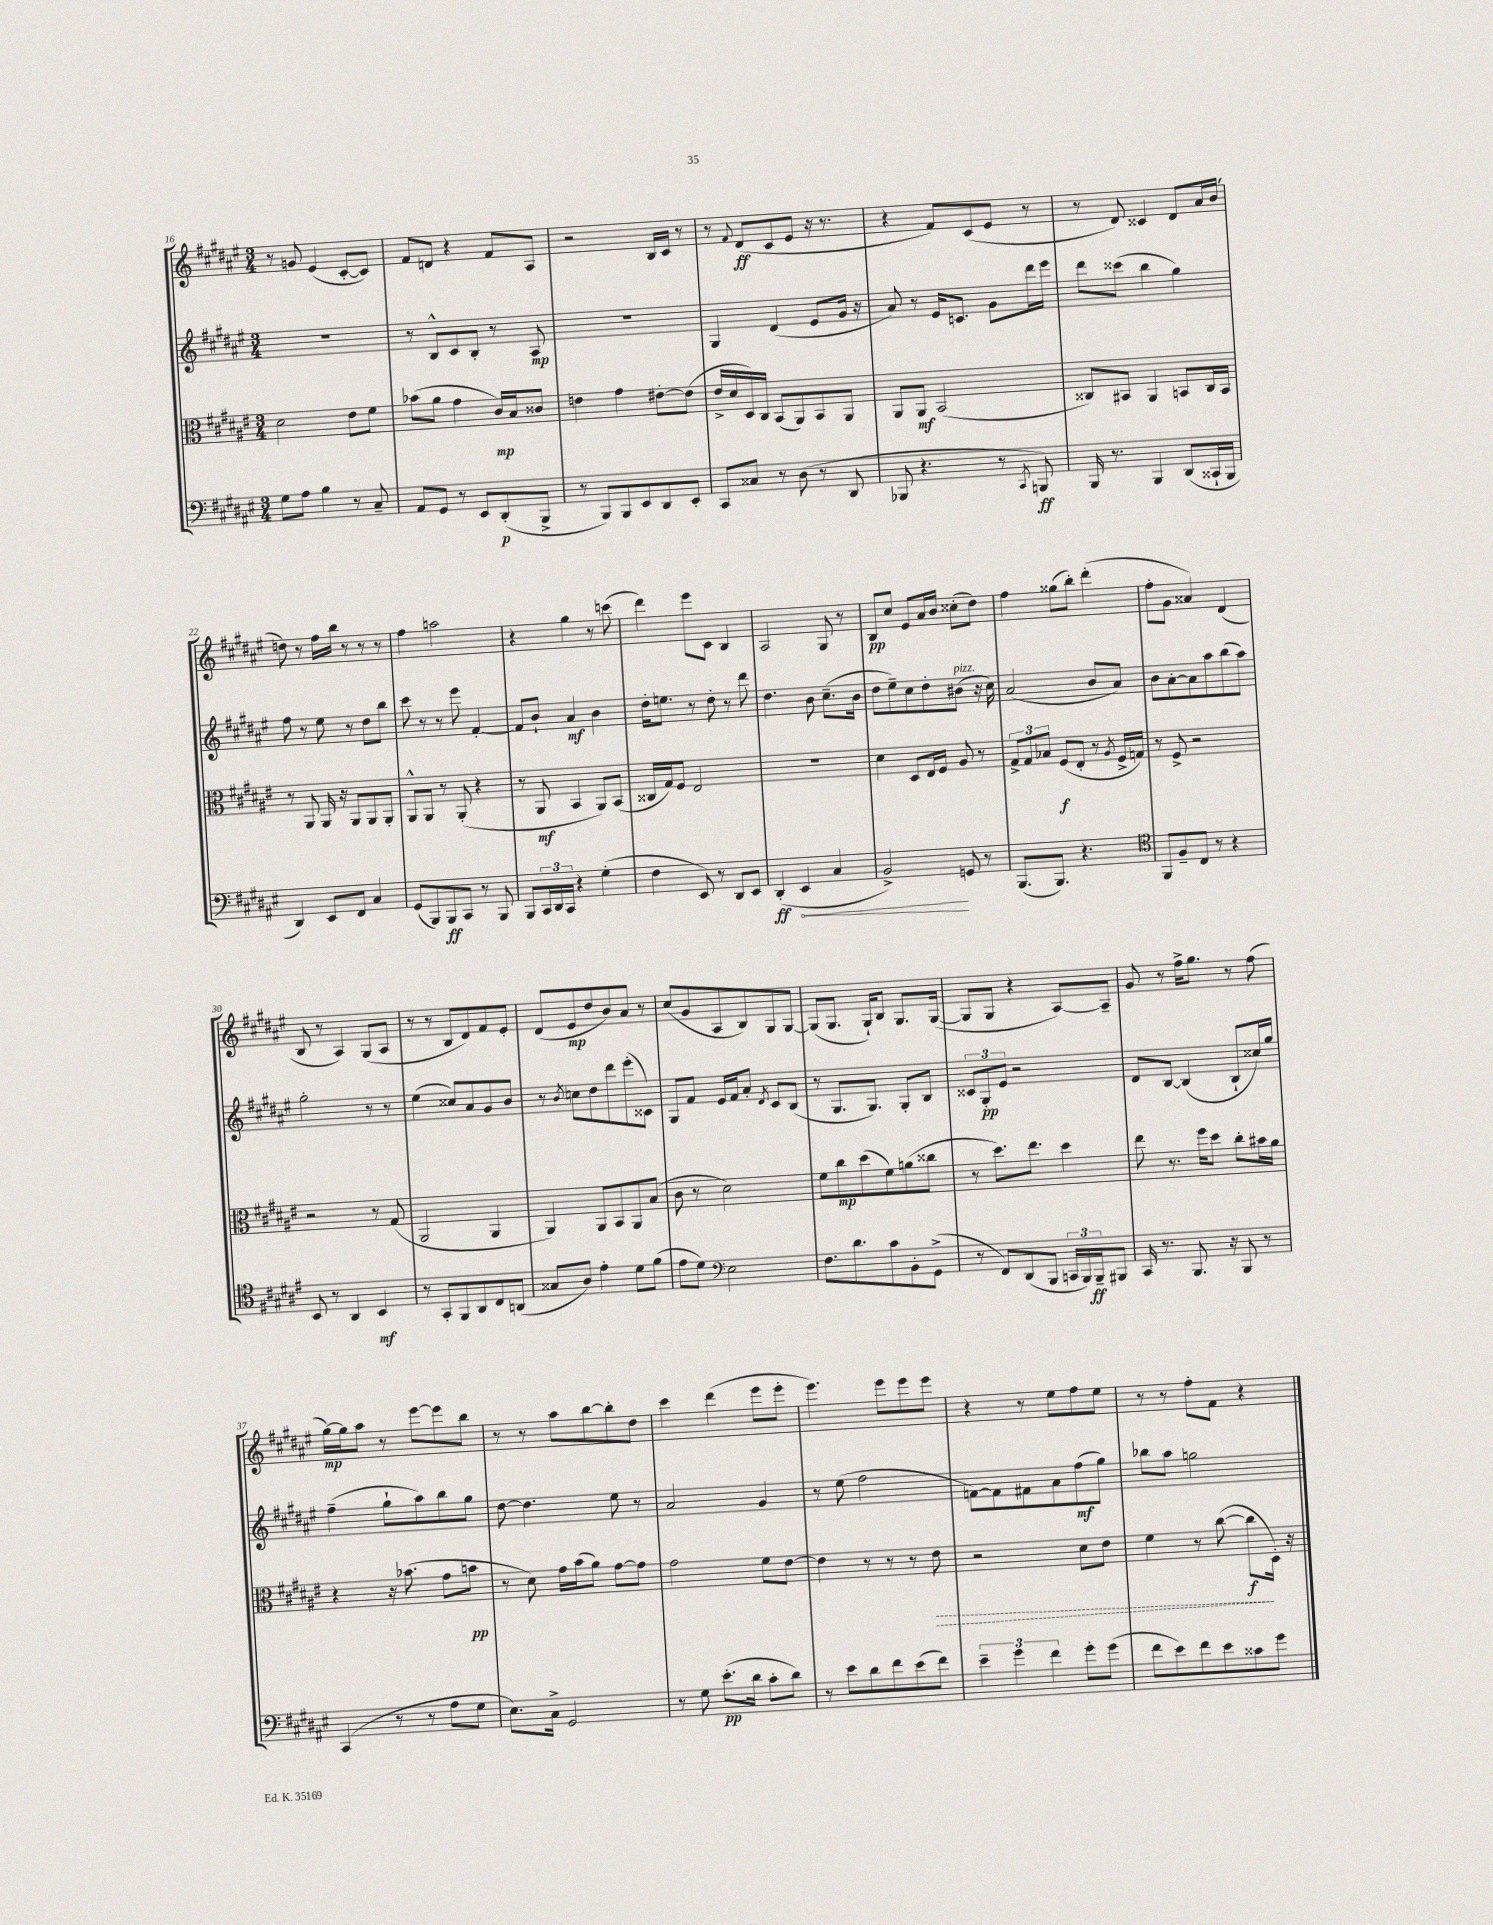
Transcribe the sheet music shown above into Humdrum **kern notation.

**kern	**kern	**kern	**kern
*staff4	*staff3	*staff2	*staff1
*clefF4	*clefC3	*clefG2	*clefG2
*k[f#c#g#d#a#e#]	*k[f#c#g#d#a#e#]	*k[f#c#g#d#a#e#]	*k[f#c#g#d#a#e#]
*M3/4	*M3/4	*M3/4	*M3/4
8G#\L	2d#\	2.r	8r
8A#\J	.	.	8g/
4B\	.	.	(4e#/
8r	8e#\L	.	[8c#'/L
8C#~/	8f#\J	.	8c#/]J)
=	=	=	=
8AA#/L	(8b-\L	8r	8f#/L
8GG#/J	8a#\J	8B^^/L	8d/J
8r	4g#\	8c#/	4r
8EE#/L	.	8B'/J	.
(8DD#'/	16c#/LL)	8r	8f#/L
.	16B/J	.	.
8BBB^/J	8c##/J	8A#/	8A#/J
=	=	=	=
8r	4e\	2.r	2r
8BBB/L)	.	.	.
8BBB/	4g#\	.	.
8EE#/	.	.	.
8DD#/	[8e#'\L	.	16B/LL
.	.	.	16c#/JJ
8EE#'/J	(8e#\]J	.	8r
=	=	=	=
8CC#/L	16e#^/LL	4G#/	8r
.	16d#/	.	.
.	.	.	8qqf#/
8C##/J	16D#/)	.	(8d#/L
.	16C#/JJ	.	.
8r	(8BB/L	(4d#/	8c#/
(8D#\	8AA#/)	.	8e#/J
8r	8BB/	8e#/L	16r
.	.	.	8.r
8DD#/	8AA#/J	16g#/Jk	.
.	.	16r	.
=	=	=	=
8BBB-/	8AA#/L	8a#/)	4r
4.r	8AA#/J	8r	.
.	(2BB/	16e#/LK	8f#/L)
.	.	8.c/J	.
.	.	.	(8c#/
8r	.	8g#\L	8e#/J
8qCC#/	.	.	.
8BBB/)	.	16ddd#\L	8r
.	.	16eee#\JJ	.
=	=	=	=
16BBB/	8C##/L)	8ddd#\L	8r
8.r	.	.	.
.	8BB#/J	(8ccc##\J	8d#/)
4BBB/	4AA#/	4bb\	4c##/
(8DD#/L	8BB/L	4gg#\)	8d#/L
16CC##`/L	16C##/L	.	16a#/L
16BBB/JJ	16BB/JJ	.	(16b/JJ
=	=	=	=
4DD#/)	8r	8ff#\	8dd\)
.	8AA#/	8r	8r
8EE#/L	16AA#/	8ee#\	16ff#\LL
.	16r	.	16bb\JJ
8FF#/J	8AA#/L	8r	8r
4C#/	8AA#/	8dd#\L	8r
.	8AA#'/J	8bb\J	8r
=	=	=	=
(8GG#/L	8AA#^^/L	8ccc#\	4ff#\
8BBB/)	8AA#/J	8r	.
8BBB/	8r	8r	2aa\
8CC#/J	(8AA#'/	8eee#\	.
8r	4r	[4f#'/	.
8BBB/	.	.	.
=	=	=	=
8BBB/L	8r	8f#/]L	4r
24CC#/L	8AA#/	8b`/J	.
24DD#/	.	.	.
24CC#/JJ	.	.	.
4r	4BB/	4a#/	4gg#\
(4G#'\	8AA#/L)	4b\	8r
.	(8BB/J	.	(8ccc\
=	=	=	=
4F#\	16C##/LL	16dd#'\LK	4ddd#\)
.	16G#/J)	8.ee\J	.
.	8F#/J	.	.
8EE#/)	2E#/	8r	8eee#\L
8r	.	8dd#'\	8c#\J
8DD#/L	.	8r	4B/
8EE#/J	.	8ddd#\	.
=	=	=	=
(4DD#'/	2.r	4.dd#\	2A#/
4EE#/	.	.	.
.	.	8b\	.
4C#/	.	(8.cc#~\L	8G#/
.	.	.	8r
.	.	16b\Jk	.
=	=	=	=
2BB^/)	4d#\	8dd#\L	8B/L
.	.	8ee#~\)	8cc#/J
.	8D#/L	8cc#\	8e#/L
.	16E#/L	8dd#'\	16a#/L
.	16F#/JJ	.	16b/JJ
8GG/	8A#/	(8b#\J	(8cc##'\L
8r	8r	16r	8dd#\J)
.	.	16cc#\)	.
=	=	=	=
(8.BBB/L	12G#^/L	(2a#/	4ff#\
.	12G#/	.	.
.	12B-/J	.	.
8.BBB/J)	.	.	.
.	(8F#/L	.	(8gg##\L
4.r	8E#'/J	.	8bb'\J)
.	8r	8b/L	(4ddd#'\
.	8qA#/	.	.
.	16F#^/LL	8a#/J)	.
.	16G/JJ)	.	.
=	=	=	=
*clefC4	*	*	*
8FF#/L	8r	8b\L	8ff#'\L
8F#~/	8F#^/	[8a#'\	8g#\J
8C#/J	2r	8a#\]	4a##/)
8r	.	8aa#\	.
4r	.	(8bb\	(4d#/
.	.	8aa#\J)	.
=	=	=	=
8BB/	2r	2gg#'\	8B/
8r	.	.	8r
4AA#/	.	.	4A#/)
4BB/	8r	8r	(8G#/L
.	(8G#/	8r	8A#/J
=	=	=	=
8r	2AA#/	(4ee#\	8r
8GG#'/L	.	.	8r
8FF#/	.	8cc##/L)	8B/L
8AA#/	.	8a#/	8d#/)
8C#/	4AA#/	8g#/	8f#/
(8AA/J	.	8b/J	8e#'/J
=	=	=	=
8G##/L	4AA#/)	8r	(8d#/L
.	.	8qb/	.
8A#/J)	.	8cc\L	8e#/
4e#'\	8AA#/L	8dd#\	8dd#/
.	8BB/	8ddd#\	8b/)
8d#\L	8AA#/	(8eee#'\	8a#/J
(8f#\J	(8B/J	8c##\J)	8r
=	=	=	=
8e#\L	8c#\	8G#/L	(8cc#/L
8d#\J)	8r	8f#/J	8g#/
*clefF4	*	*	*
2E#\	2d#\)	16e#/LL	8A#/
.	.	16f#/J	.
.	.	8a#'/J	8B/)
.	.	8qd#/	.
.	.	8c#/L	8G#/
.	.	(8B/J	[8G#/J
=	=	=	=
8.F#\L	8f#\L	8r	(8G#/]L
.	8cc#\	8.G#/L	8.G#/J
8.d#\	.	.	.
.	(8dd#\	.	.
.	.	8.G#/J)	16G#`/LK)
8c#\	8f#\)	.	8B/J
8BB'\	(8a\	8G#'/L	8.G#/L
(8GG#^\J	8cc##\J	8B/J	.
.	.	.	([16G#/Jk
=	=	=	=
8r	8r	12c##/L	8G#/]L
.	.	12G#'/	.
8FF#/L)	8.dd#\L)	.	8G#/J
.	.	12e#/J	.
(8DD#/	.	2r	4r
.	8.ee#\J	.	.
8BBB/J	.	.	.
24CC/LL	4dd#\	.	[8A#/L)
24BBB/)	.	.	.
24BBB~/J	.	.	.
8BBB#/J	.	.	8A#~/]J
=	=	=	=
16CC#/	8ee#\	8d#/L	8g#/
8.r	.	.	.
.	8.r	[8B/J	8r
8.BBB/	.	(4B/]	16ff#^\LK
.	16ff#\LK	.	8.gg#\J
.	8dd#\J	.	.
16r	.	.	.
8BBB/	8cc#'\L	8B`/L	8r
8r	16b#\L	16cc##/L)	(8ff#\
.	16a#\JJ	16gg#/JJ	.
=	=	=	=
(4CC#/	4r	(4ff#~\	[16gg#\LL)
.	.	.	16gg#\]J
.	.	.	8aa#\J
8r	16r	8gg#`\L	8r
.	(8.b-\	.	.
8r	.	8aa#\)	[8eee#\L
8A#\L	8g#\L	8bb\	8eee#\]
8G#\J	8b\J	8gg#\J	8bb\J
=	=	=	=
8.E#\L)	8r	[8dd#\	8r
.	8d#\)	4.dd#\]	8r
16C#^\Jk	.	.	.
2GG#/	16g#\LL	.	8aa#\L
.	(16b\J	.	.
.	8a#\J)	.	[8bb\
.	[8g#\L	8ee#\	8bb'\]
.	8g#\]J	8r	8dd#\J
=	=	=	=
8r	2g#\	2a#/	4ccc#\
8G#\	.	.	.
(8.e#'\L	.	.	(4ddd#\
16d#\Jk	.	.	.
8c#'\L	8f#\L	4g#/	8eee#\L
8d#\J)	[8e#\J	.	8eee#'\J
=	=	=	=
8r	4e#\]	8r	4.eee#\)
8e#\L	.	(8ee#\	.
8d#\	8r	2ff#\	.
8f#\	8r	.	8eee#\L
(8e#\	8r	.	8eee#\
8f#\J)	8e#\	.	8eee#\J
=	=	=	=
6e#~\	2r	[8f\L)	4r
.	.	8f\]	.
6g#\	.	.	.
.	.	8f#\	8r
6f#\	.	.	.
.	.	8a#\	8ee#\L
8g#'\L	8d#\L	(8ff#\	8ff#\
(8g#\J	8e#\J	8gg#\J)	8ee#\J
=	=	=	=
8f#\L	4f#\	8bb-\L	8r
8e#\)	.	8aa#\J	8r
8f#\	8r	2gg\	8ff#'\L
8e#\	([8cc#\	.	8f#\J
8c##\	8cc#\]L	.	4r
8g#\J	16D#'\Jk)	.	.
.	16r	.	.
==	==	==	==
*-	*-	*-	*-
